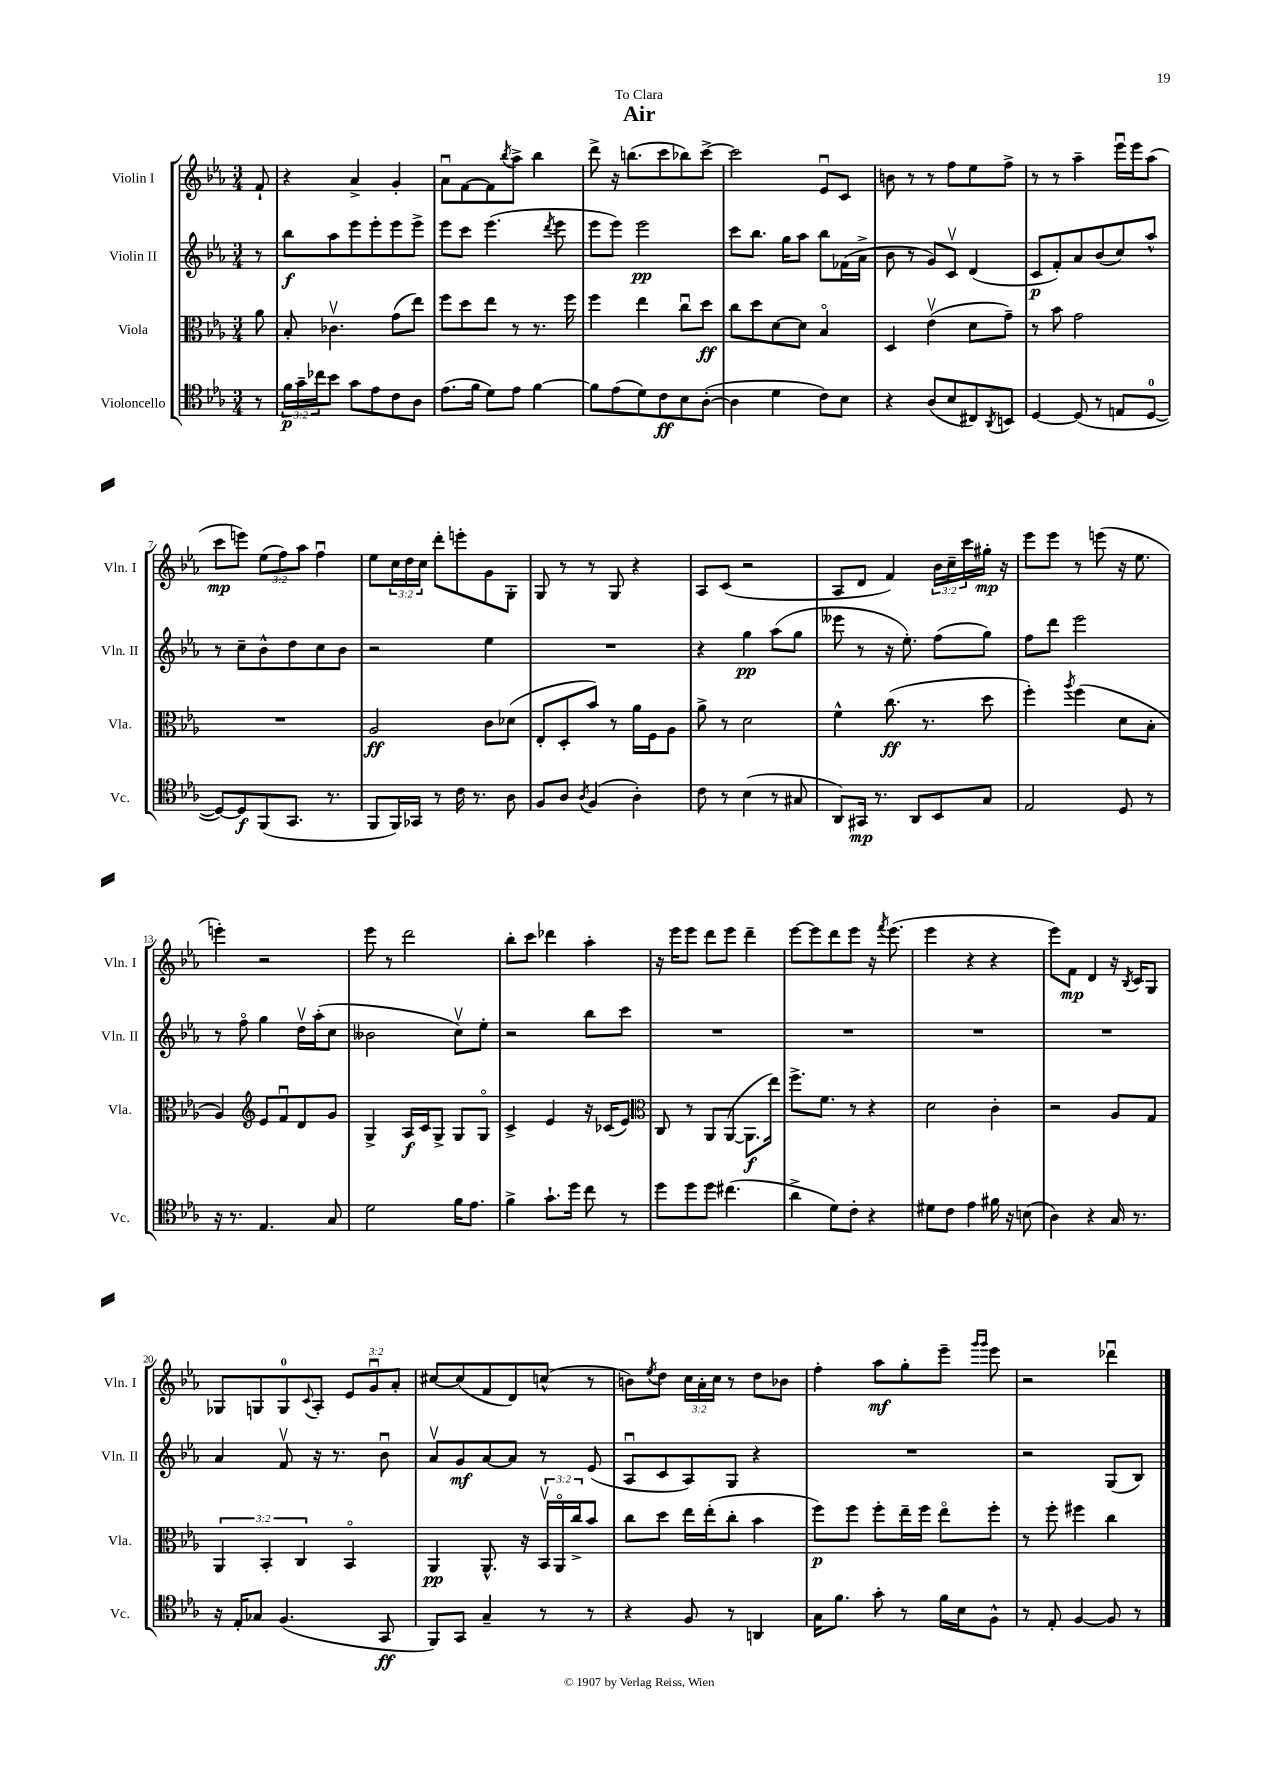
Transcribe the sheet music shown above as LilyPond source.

\header { title = "Air" dedication = "To Clara" }
<<
\new StaffGroup <<
\new Staff = "s0" \with { instrumentName = "Violin I" shortInstrumentName = "Vln. I" } {
    \clef treble \key ees \major \numericTimeSignature \time 3/4 \override Staff.TupletNumber.text = #tuplet-number::calc-fraction-text \partial 8
    f'8-! |
    r4 aes'4-> g'4-. |
    aes'8\downbow f'8~ f'8 \acciaccatura { bes''8 } aes''8-> bes''4 |
    d'''8-> r16 b''8.( c'''8 bes''8) c'''8~-> |
    c'''2 ees'8\downbow c'8 |
    b'8 r8 r8 f''8 ees''8 f''8-> |
    r8 r8 aes''4-- ees'''16\downbow ees'''16 aes''8( |
    c'''8\mp e'''8) \tuplet 3/2 { ees''8( f''8) aes''8 } f''4\downbow |
    ees''8 \tuplet 3/2 { c''16 d''16 c''16 } d'''8-. e'''8-. g'8 g8-. |
    g8 r8 r8 g8 r4 |
    aes8 c'8( r2 |
    aes8 d'8 f'4) \tuplet 3/2 { bes'16 c''16-- c'''16 } gis''16-.\mp r16 |
    ees'''8 ees'''8 r8 e'''8( r16 ees''8. |
    e'''4-.) r2 |
    ees'''8 r8 d'''2 |
    bes''8-. c'''8 des'''4 aes''4-. |
    r16 ees'''16 ees'''8 d'''8 ees'''8 d'''4-- |
    ees'''8~ ees'''8 d'''8 ees'''8 r16 \acciaccatura { f'''8 } ees'''8.( |
    ees'''4 r4 r4 |
    ees'''8) f'8\mp d'4 r16 \acciaccatura { bes8 } c'16 g8 |
    ges8 g8 g8-0 \appoggiatura { c'8 } aes8-. \tuplet 3/2 { ees'8 g'8\downbow aes'8-. } |
    cis''8~ cis''8( f'8 d'8) c''8-^( r8 |
    b'8) \acciaccatura { ees''8 } d''8 \tuplet 3/2 { c''16 aes'16-. c''16 } r8 d''8 bes'8 |
    f''4-. aes''8\mf g''8-. ees'''8-- \grace { g'''16 g'''16 } ees'''8 |
    r2 des'''4\downbow \bar "|." |
}
\new Staff = "s1" \with { instrumentName = "Violin II" shortInstrumentName = "Vln. II" } {
    \clef treble \key ees \major \numericTimeSignature \time 3/4 \partial 8
    r8 |
    bes''8\f aes''8 ees'''8 ees'''8-. ees'''8 ees'''8-> |
    ees'''8 c'''8 ees'''4.( \acciaccatura { d'''8 } ees'''8 |
    ees'''8 ees'''8) ees'''2\pp |
    c'''8 bes''8. g''16 aes''8 bes''8 fes'16( aes'16-> |
    bes'8 r8 g'8) c'8\upbow d'4( |
    c'8\p f'8-.) aes'8 bes'8( c''8) aes''8-^ |
    r8 c''8-- bes'8-^ d''8 c''8 bes'8 |
    r2 ees''4 |
    R2. |
    r4 g''4\pp aes''8( g''8 |
    eeses'''8 r8 r16 ees''8.-.) f''8( g''8) |
    f''8 d'''8 ees'''2 |
    r8 f''8\flageolet g''4 d''16\upbow aes''16-.( c''8 |
    beses'2 c''8\upbow) ees''8-. |
    r2 bes''8 c'''8 |
    R2. |
    R2. |
    R2. |
    R2. |
    aes'4 f'8\upbow r16 r8. bes'8\downbow |
    aes'8\upbow g'8\mf aes'8~ aes'8 r8 ees'8( |
    aes8\downbow c'8 aes8) g8 r4 |
    R2. |
    r2 g8( bes8) \bar "|." |
}
\new Staff = "s2" \with { instrumentName = "Viola" shortInstrumentName = "Vla." } {
    \clef alto \key ees \major \numericTimeSignature \time 3/4 \override Staff.TupletNumber.text = #tuplet-number::calc-fraction-text \partial 8
    aes'8 |
    bes8-. ces'4.\upbow g'8( ees''8) |
    f''8 d''8 ees''8 r8 r8. f''16 |
    f''4 ees''4 c''8\downbow d''8\ff |
    c''8 d''8 d'8~ d'8 bes4\flageolet |
    d4 ees'4\upbow( d'8 g'8--) |
    r8 bes'8 g'2 |
    R2. |
    aes2\ff c'8 des'8( |
    ees8-. d8-. bes'8) r8 aes'16 f16 aes8 |
    aes'8-> r8 d'2 |
    f'4-^ c''8.\ff( r8. d''8 |
    f''4-.) \acciaccatura { aes''8 } f''4( d'8 bes8-. |
    aes4) \clef treble ees'8 f'8\downbow d'8 g'8 |
    g4-> aes16\f c'16 g8-> g8 g8\flageolet |
    c'4-> ees'4 r16 ces'16( ees'8) |
    \clef alto c8 r8 aes,8 aes,8~( aes,8.\f ees''16) |
    f''8.-> f'8. r8 r4 |
    d'2 c'4-. |
    r2 aes8 g8 |
    \tuplet 3/2 { aes,4 bes,4-. c4 } bes,4\flageolet |
    aes,4\pp aes,8.-^ r16 \tuplet 3/2 { bes,16\upbow aes,16\flageolet c''16-> } bes'8 |
    c''8 d''8 ees''16 ees''16-.( c''8-. bes'4 |
    f''8\p) f''8 f''8-. ees''16-- f''16 ees''8\flageolet f''8-. |
    r8 f''8-. fis''4 c''4 \bar "|." |
}
\new Staff = "s3" \with { instrumentName = "Violoncello" shortInstrumentName = "Vc." } {
    \clef tenor \key ees \major \numericTimeSignature \time 3/4 \override Staff.TupletNumber.text = #tuplet-number::calc-fraction-text \partial 8
    r8 |
    \tuplet 3/2 { f'16\p g'16-- ces''16 } bes'8 g'8 ees'8 c'8 aes8 |
    ees'8.( f'16 d'8) ees'8 f'4~ |
    f'8 ees'8( d'8) c'8\ff bes8 aes8~-.( |
    aes4 d'4 c'8) bes8 |
    r4 aes8( bes8 cis8) \acciaccatura { aes,8 } b,8 |
    d4~ d8( r8 e8 d8-0~ |
    d8~) d8\f f,8( g,8. r8. |
    f,8 f,16) ges,16 r8 c'16 r8. aes8 |
    f8 aes8 \acciaccatura { aes8 } f4( aes4-.) |
    c'8 r8 bes4( r8 gis8 |
    aes,8) gis,16\mp r8. aes,8 bes,8 g8 |
    ees2 d8 r8 |
    r16 r8. ees4. g8 |
    d'2 f'16 ees'8. |
    f'4-> g'8.-! d''16 c''8 r8 |
    d''8 d''8 d''8 cis''4.( |
    aes'4-> d'8) c'8-. r4 |
    dis'8 c'8 ees'4 fis'16 r16 b8( |
    aes4) r4 g16 r8. |
    r16 ees16-. ges8 f4.( g,8\ff |
    f,8) g,8 g4-- r8 r8 |
    r4 f8 r8 a,4 |
    g16 f'8. g'8-. r8 f'16 bes16 f8-^ |
    r8 ees8-. f4~ f8 r8 \bar "|." |
}
>>
>>
